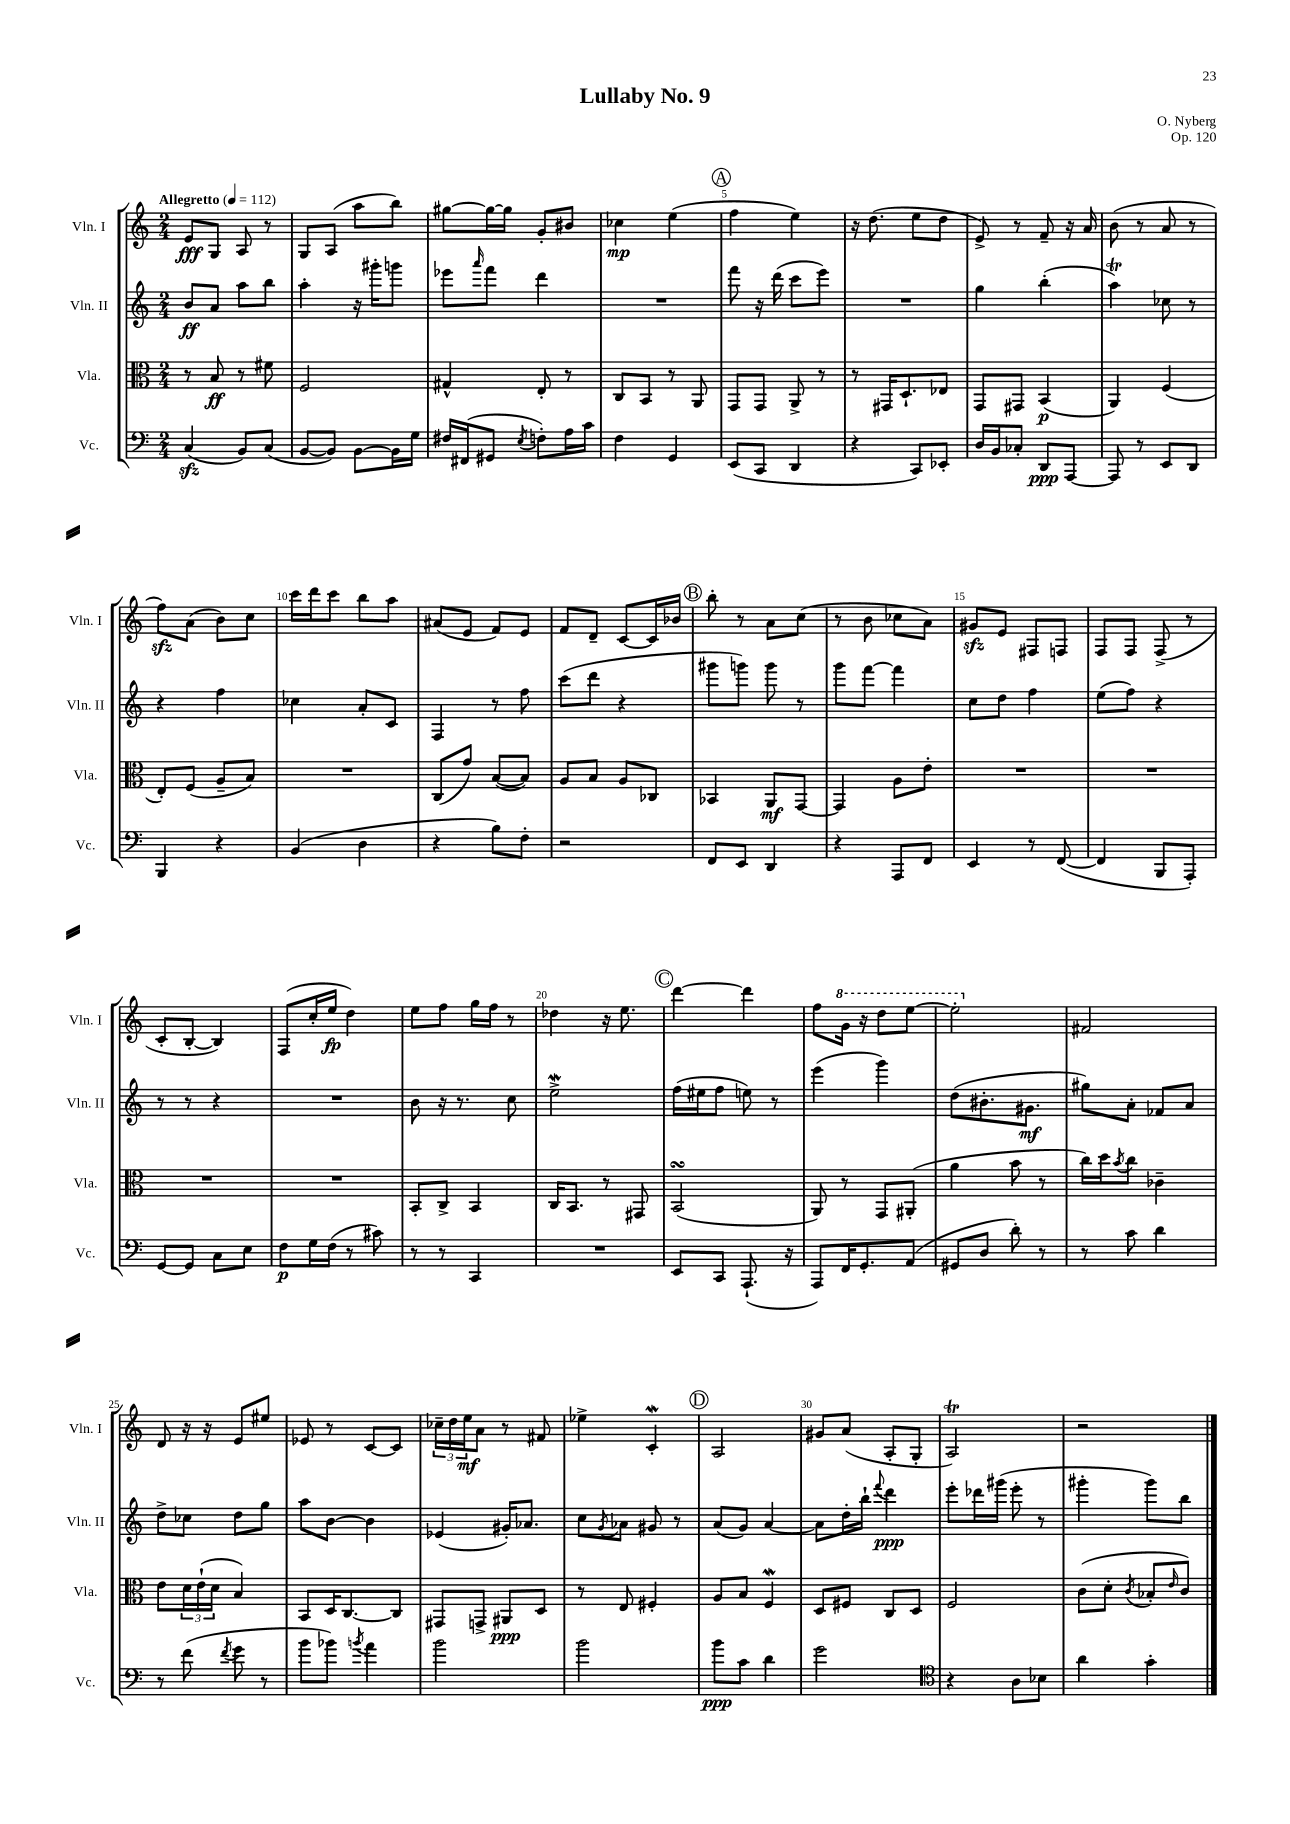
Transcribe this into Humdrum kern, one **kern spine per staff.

**kern	**kern	**kern	**kern
*staff4	*staff3	*staff2	*staff1
*clefF4	*clefC3	*clefG2	*clefG2
*k[]	*k[]	*k[]	*k[]
*M2/4	*M2/4	*M2/4	*M2/4
*MM112	*MM112	*MM112	*MM112
(4C	8r	8b	8e
.	8B	8a	8G
8BB)	8r	8aa	8A
(8C	8f#	8bb	8r
=	=	=	=
[8BB	2F	4aa'	8G
8BB])	.	.	(8A
[8BB	.	16r	8aa
.	.	16ggg#'	.
16BB]	.	8ggg	8bb)
16G	.	.	.
=	=	=	=
16F#	4G#^^	8eee-	[8gg#
(16FF#	.	.	.
.	.	16qqaaa	.
8GG#	.	8fff	16gg#_
.	.	.	16gg#]
8qE	.	.	.
8F')	8E'	4ddd	8g'
16A	8r	.	8b#
16c	.	.	.
=	=	=	=
4F	8C	2r	4cc-
.	8BB	.	.
4GG	8r	.	(4ee
.	8AA	.	.
=	=	=	=
(8EE	8GG	8fff	4ff
8CC	8GG	16r	.
.	.	(16ddd	.
4DD	8AA^	8ccc	4ee)
.	8r	8eee)	.
=	=	=	=
4r	8r	2r	16r
.	.	.	(8.dd
.	16GG#	.	.
.	8.D`	.	.
8CC)	.	.	8ee
8EE-'	8E-	.	8dd
=	=	=	=
16D	8GG	4gg	8e^)
16BB	.	.	.
8C-'	8GG#	.	8r
8DD	(4BB	(4bb'	8f~
[8AAA	.	.	16r
.	.	.	16a
=	=	=	=
8AAA]	4AA)	4aa)	(8b
8r	.	.	8r
8EE	(4F	8cc-	8a
8DD	.	8r	8r
=	=	=	=
4BBB	8E')	4r	8ff)
.	(8F	.	(8a
4r	8A~	4ff	8b)
.	8B)	.	8cc
=	=	=	=
(4BB	2r	4cc-	16ccc
.	.	.	16ddd
.	.	.	8ccc
4D	.	8a'	8bb
.	.	8c	8aa
=	=	=	=
4r	(8C	4F	(8a#
.	8g)	.	8e
8B)	([8B	8r	8f)
8F'	8B])	8ff	8e
=	=	=	=
2r	8A	(8ccc	8f
.	8B	8ddd	8d~
.	8A	4r	[8c
.	8C-	.	16c]
.	.	.	16b-
=	=	=	=
8FF	4BB-	8ggg#	8bb'
8EE	.	8ggg)	8r
4DD	8AA	8ggg	8a
.	[8GG	8r	(8cc
=	=	=	=
4r	4GG]	8ggg	8r
.	.	[8fff	8b
8AAA	8A	4fff]	8cc-
8FF	8e'	.	8a)
=	=	=	=
4EE	2r	8cc	8g#
.	.	8dd	8e
8r	.	4ff	8F#
([8FF	.	.	8F
=	=	=	=
4FF]	2r	(8ee	8F
.	.	8ff)	8F
8BBB	.	4r	(8F^
8AAA')	.	.	8r
=	=	=	=
[8GG	2r	8r	8c'
8GG]	.	8r	[8B'
8C	.	4r	4B])
8E	.	.	.
=	=	=	=
8F	2r	2r	(8F
16G	.	.	16cc'
(16F	.	.	16ee
8r	.	.	4dd)
8c#)	.	.	.
=	=	=	=
8r	8BB'	8b	8ee
8r	8C^	16r	8ff
.	.	8.r	.
4CC	4BB	.	16gg
.	.	.	16ff
.	.	8cc	8r
=	=	=	=
2r	16C	2ee^	4dd-
.	8.BB	.	.
.	8r	.	16r
.	.	.	8.ee
.	8GG#	.	.
=	=	=	=
8EE	(2BB	(16ff	[4ddd
.	.	16ee#	.
8CC	.	8ff	.
(8.AAA`	.	8ee)	4ddd]
.	.	8r	.
16r	.	.	.
=	=	=	=
8AAA)	8AA)	(4eee	8ff
16FF	8r	.	16gg
8.GG'	.	.	16r
.	8GG	4ggg)	8ddd
(8AA	(8AA#'	.	[8eee
=	=	=	=
8GG#	4a	(8dd	2eee']
8D	.	8.b#'	.
8d')	8b	.	.
.	.	8.g#	.
8r	8r	.	.
=	=	=	=
8r	16cc)	8gg#)	2f#
.	16dd	.	.
.	8qb	.	.
8c	8cc	8a'	.
4d	4c-~	8f-	.
.	.	8a	.
=	=	=	=
8r	8e	8dd^	8d
(8f	24d	8cc-	16r
.	(24e`	.	.
.	.	.	16r
.	24d	.	.
8qf	.	.	.
8g	4B)	8dd	8e
8r	.	8gg	8ee#
=	=	=	=
8b	8BB	8aa	8e-
8b-)	16D	[8b	8r
.	[8.C	.	.
8qb	.	.	.
4a	.	4b]	[8c
.	8C]	.	8c]
=	=	=	=
2b	8GG#	(4e-	24cc-~
.	.	.	24dd
.	.	.	24ee
.	8GG^	.	8a
.	8AA#	16g#')	8r
.	.	8.a-	.
.	8D	.	8f#
=	=	=	=
2b	8r	8cc	4ee-^
.	.	8qg	.
.	8E	8a-	.
.	4F#'	8g#	4c'
.	.	8r	.
=	=	=	=
8b	8A	(8a	2A
8c	8B	8g)	.
4d	4F	[4a	.
=	=	=	=
2g	8D	8a]	8g#
.	8F#	16dd'	(8a
.	.	16bb`	.
.	.	8qqfff	.
.	8C	4ddd	8A'
.	8D	.	8G'
=	=	=	=
*clefC4	*	*	*
4r	2F	8eee'	2A)
.	.	16ddd-	.
.	.	(16ggg#	.
8A	.	8eee'	.
8B-	.	8r	.
=	=	=	=
4a	(8c	4ggg#'	2r
.	8d'	.	.
.	8qc	.	.
4g'	8B-'	8ggg#)	.
.	16qqe	.	.
.	8c)	8bb	.
==	==	==	==
*-	*-	*-	*-
